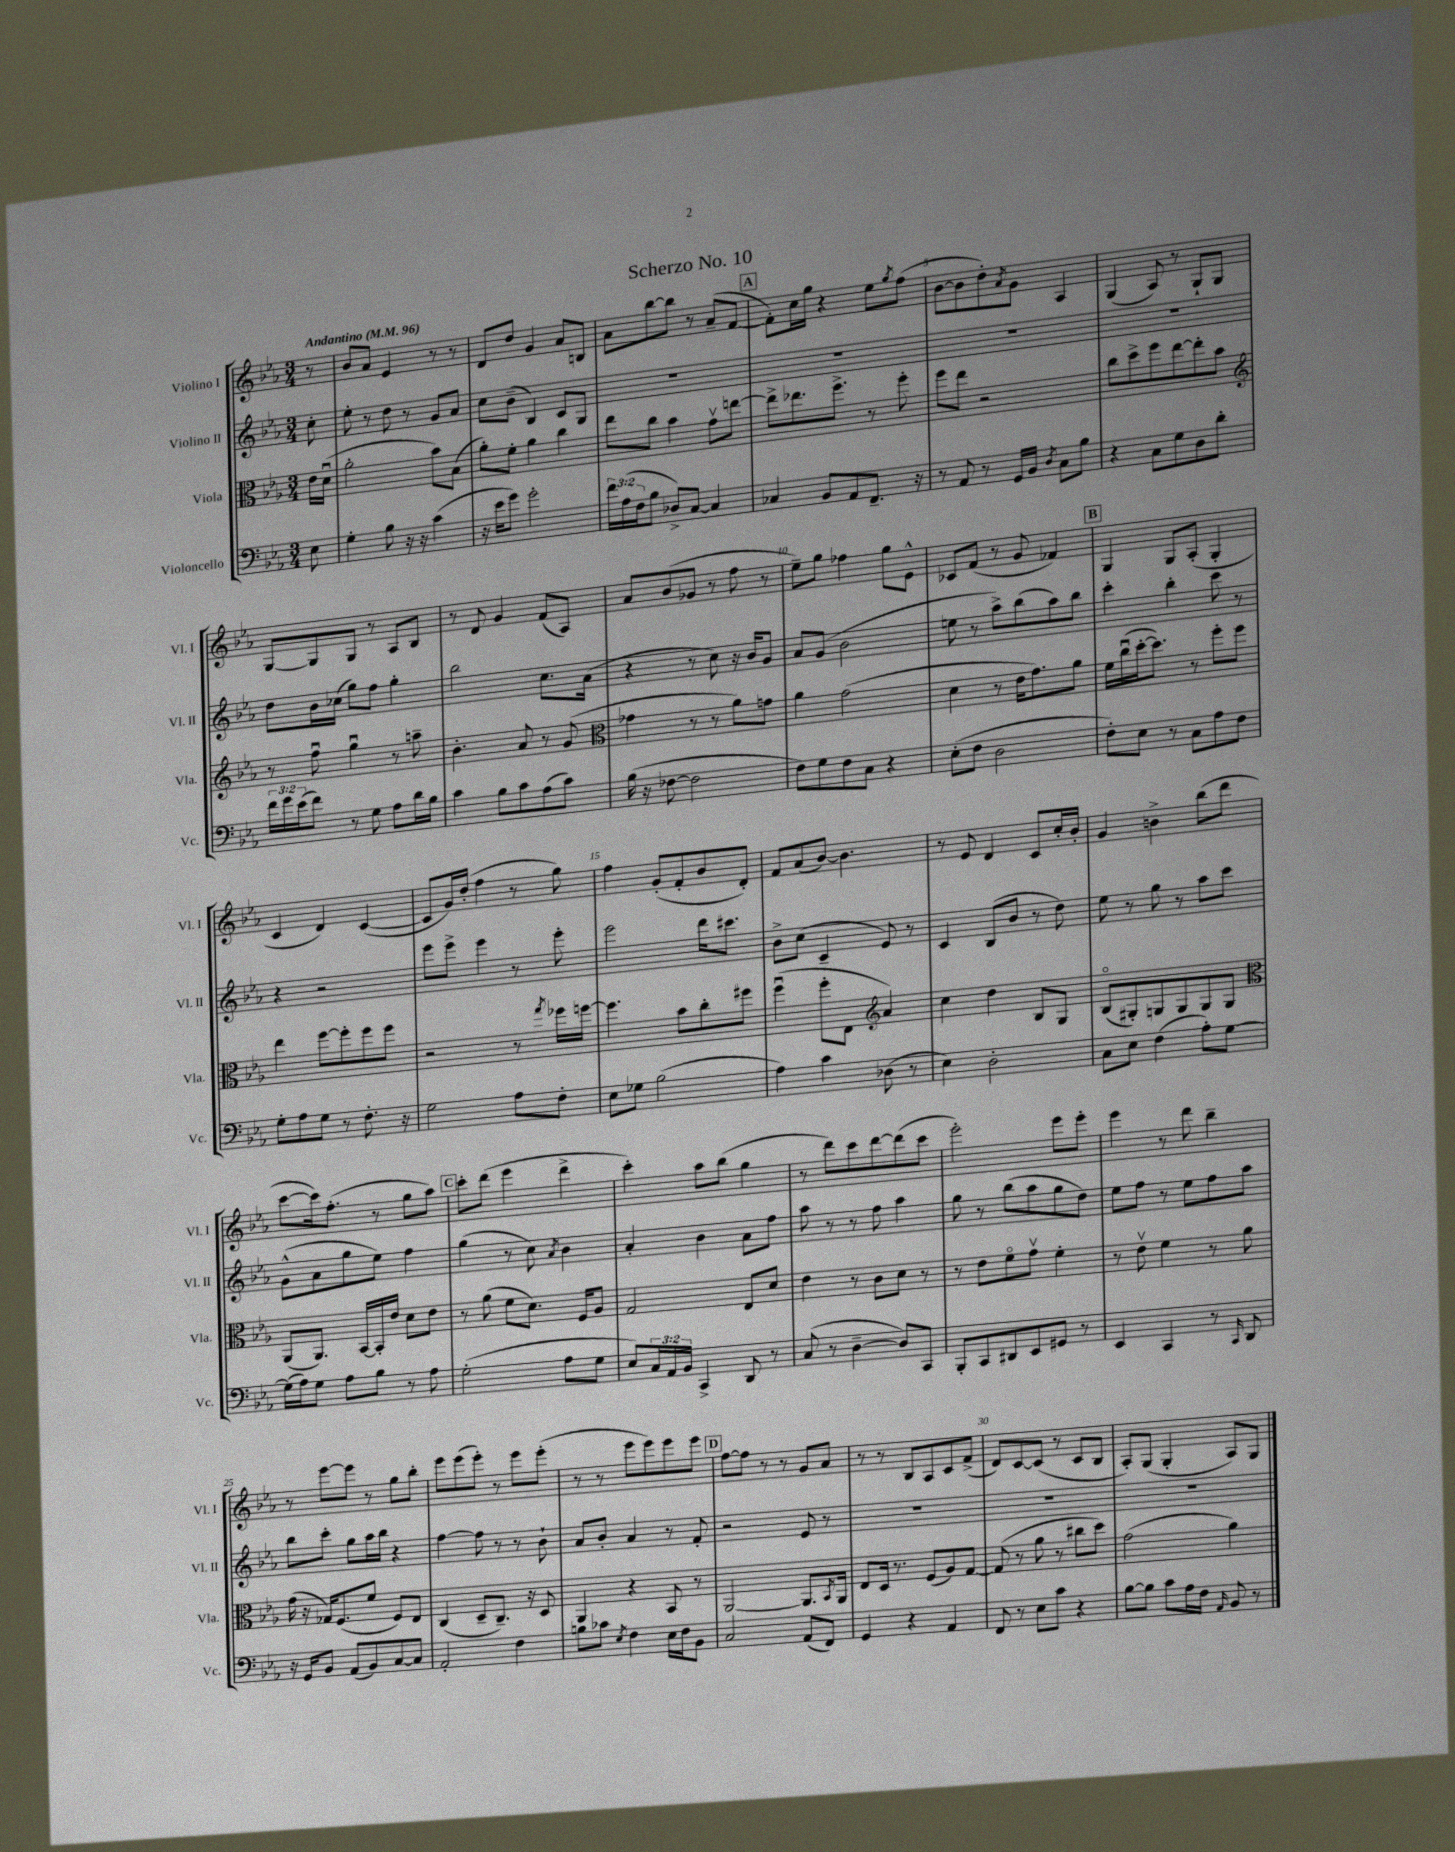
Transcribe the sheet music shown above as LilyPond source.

\header { title = "Scherzo No. 10" }
<<
\new StaffGroup <<
\new Staff = "s0" \with { instrumentName = "Violino I" shortInstrumentName = "Vl. I" } {
    \clef treble \key ees \major \numericTimeSignature \time 3/4 \partial 8 \tempo "Andantino" 4 = 96
    r8 |
    bes'8 aes'8 ees'4 r8 r8 |
    d'8 d''8 g'4 aes'8 b8 |
    aes'8 bes''8~ bes''8 r8 aes'8--( f'8~ |
    \mark \markup { \box "A" } f'8-.) c''16 g''16 r4 ees''8 \acciaccatura { g''8 } f''8( |
    bes'8~ bes'8 d''8-.) \acciaccatura { aes'8 } g'8 aes4 |
    g4( aes8) r8 g8-! g8 |
    g8~ g8 g8 r8 aes8 bes8 |
    r8 d'8 g'4 f'8( aes8) |
    aes'8 bes'8( ges'8 r8 f''8 r8 |
    ees''8--) g''8 fes''4 g''8 ees'8-^ |
    ces'8 f'8( r8 g'8 fes'4) |
    \mark \markup { \box "B" } g4 g8 aes8-.( g4-. |
    c'4 d'4) c'4~( |
    c'8 g'16) d''16-.( f''4 r8 g''8) |
    f''4 g'8-.( f'8-. bes'8 d'8-.) |
    f'8 aes'8( bes'8~) bes'4. |
    r8 ees'8 d'4 c'8 c''16-. bes'16-. |
    g'4 b'4-> bes''8( d'''8 |
    c'''8~ c'''16) f''8.-.( r8 g''8 aes''8) |
    \mark \markup { \box "C" } c'''8-. d'''8( ees'''4 d'''4-> |
    c'''4-.) aes''8 bes''8( g''4 |
    r8 d'''8) c'''8 d'''8~ d'''8( c'''8 |
    ees'''2-.) ees'''8 ees'''8-. |
    ees'''4 r8 d'''8 bes''4-- |
    r8 ees'''8~ ees'''8 r8 g''8 bes''8-. |
    ees'''8 ees'''8( ees'''8-.) r8 ees'''8 ees'''8-.( |
    r8 r8 ees'''8 ees'''8) ees'''8 ees'''8 |
    \mark \markup { \box "D" } f''8~ f''8 r8 r8 g'8 aes'8 |
    r8 r8 bes8 aes8 c'8 f'8->( |
    d'8) c'8~ c'8( r8 c'8 bes8 |
    aes8-.) g8( g4-. aes8) g8 \bar "|." |
}
\new Staff = "s1" \with { instrumentName = "Violino II" shortInstrumentName = "Vl. II" } {
    \clef treble \key ees \major \numericTimeSignature \time 3/4 \partial 8
    c''8-. |
    ees''8-. r8 d''8 r8 g'8 aes'8 |
    c''8 bes'8--( bes4) c'8 g8 |
    R2. |
    \mark \markup { \box "A" } R2. |
    R2. |
    R2. |
    d''8 bes'16 ces''16( g''8) f''8 g''4-. |
    bes''2 c''8. aes'16( |
    r4 r8 c''8) r16 bes'16 g'8 |
    aes'8 g'8( bes'2 |
    e''8 r8 aes''8->) bes''8( aes''8) bes''8 |
    \mark \markup { \box "B" } c'''4-. bes''4-. c'''8 r8 |
    r4 r2 |
    ees'''8 ees'''8-> ees'''4 r8 ees'''8-. |
    ees'''2 d'''16 cis'''8. |
    bes'8-> c''8( c'4-- ees'8) r8 |
    c'4 bes8( bes'8 r8 d''8) |
    ees''8 r8 g''8 r8 aes''8 c'''8 |
    g'8-^( aes'8 g''8 ees''8) f''4 |
    \mark \markup { \box "C" } g''4( r8 c''8) \acciaccatura { aes'8 } bes'4 |
    aes'4-. bes'4 aes'8 f''8 |
    aes''8 r8 r8 f''8 aes''4 |
    g''8 r8 bes''8( aes''8 g''8 d''8) |
    ees''8 f''8 r8 ees''8 f''8 aes''8 |
    bes''8 c'''8-. g''8 aes''16 bes''16 r4 |
    f''4~ f''8 r8 r8 bes'8-! |
    aes'8 bes'8-. aes'4 r8 f'8-. |
    \mark \markup { \box "D" } r2 ees'8 r8 |
    R2. |
    R2. |
    R2. \bar "|." |
}
\new Staff = "s2" \with { instrumentName = "Viola" shortInstrumentName = "Vla." } {
    \clef alto \key ees \major \numericTimeSignature \time 3/4 \partial 8
    ees'16 d'16\downbow( |
    aes'2-. bes'8) bes8( |
    aes'8-.) f'8-. aes'4 c''4 |
    ees''8 c''8 bes'4 g'8\upbow e''8~ |
    \mark \markup { \box "A" } e''8-> ees''8. f''8.-> r8 f''8-. |
    f''8 ees''8 r2 |
    c''8 d''8-> f''8 ees''8~ ees''8-. bes'8 |
    \clef treble r8 f''8\downbow g''4\downbow r8 a''8-- |
    bes'4.-. aes'8 r8 g'8( |
    \clef alto ges'4 r8 r8 aes'8) g'8 |
    aes'4 g'2( |
    d'4 r8 ees'16 g'8.) aes'8 |
    \mark \markup { \box "B" } f'16 c''16\downbow( d''16~-. d''8.) r8 f''8-. f''8 |
    ees''4 f''8~ f''8-. f''8 f''8 |
    r2 r8 \acciaccatura { g''8 } fes''16 f''16~ |
    f''4. bes'8 c''8-. fis''8 |
    f''4\downbow( f''8-. ees8 \clef treble aes'4) |
    c''4 d''4 bes8 g8 |
    bes8\flageolet( gis8-.) g8 g8 g8 g8 |
    \clef alto aes,8( aes,8.) bes,16~ bes,16-. ees'16 d'8 ees'8 |
    \mark \markup { \box "C" } r8 aes'8( f'8 d'8.) f16 aes8 |
    g2 ees8 d'8 |
    ees'4 r8 c'8 d'8 r8 |
    r8 ees'8 f'8\flageolet g'8\upbow f'4-. |
    r8 ees'8\upbow f'4 r8 aes'8 |
    g'16( r16 ges16) f8.( f'8 f8) ees8 |
    c4( d8-- c8.--) r16 d8 |
    aes,4 r4 bes,8 r8 |
    \mark \markup { \box "D" } aes,2~ aes,8. \acciaccatura { bes,8 } aes,16 |
    ees8 d16 r8. f8( aes8) g8~ |
    g8( r8 aes'8 r8 cis''8 d''8) |
    g'2( aes'4) \bar "|." |
}
\new Staff = "s3" \with { instrumentName = "Violoncello" shortInstrumentName = "Vc." } {
    \clef bass \key ees \major \numericTimeSignature \time 3/4 \override Staff.TupletNumber.text = #tuplet-number::calc-fraction-text \partial 8
    ees8 |
    g4-. bes8 r16 r16 c'4( |
    r16 ees'16 g'8) g'2-. |
    \tuplet 3/2 { f'16 aes16( f16 } bes8 des8->) c8~ c4 |
    \mark \markup { \box "A" } ces4 bes,8 aes,8 f,8.-- r16 |
    r8 aes,8 r8 g,16 bes,16 \acciaccatura { d8 } c8 bes8 |
    r4 c8 g8 d8 d'8-. |
    \tuplet 3/2 { f'16 g'16 ees'16( } f'8) r8 g8 aes8 d'16 bes16 |
    c'4 bes8 c'8 aes8( c'8) |
    bes16( r16 fes8~ fes2 |
    f8) g8 f8 c8 r4 |
    ees8-.( f8 d2 |
    \mark \markup { \box "B" } f8-.) ees8 r8 c8 aes8 f8 |
    g8-. aes8 g8 r8 f8.-. r16 |
    g2 aes8 f8-. |
    ees8 ges8 bes2( |
    aes4) c'4 des8( r8 |
    ees4) d2-. |
    c8 ees8 f4( aes8-.) g8~ |
    g16( aes16) g8 aes8 bes8 r8 aes8 |
    \mark \markup { \box "C" } g2-.( aes8 g8 |
    ees8) \tuplet 3/2 { c16 aes,16 bes,16 } c,4-> d,8 r8 |
    c8( r8 d4~-- d8) c,8 |
    bes,,8-. c,8 dis,8 ees,8 gis,8 r8 |
    ees,4 c,4 r8 \grace { c,16 } d,8 |
    r16 g,16 bes,8 aes,8( bes,8) c8~ c8 |
    aes,2-. f4 |
    b8 ces'8 \acciaccatura { ees8 } f4 ees16 f16 bes,8 |
    \mark \markup { \box "D" } c2 aes,8( f,8) |
    g,4 r4 aes,4 |
    f,8 r8 ees8 c'8 r4 |
    bes8~ bes8 c'8 aes16 f16 \grace { aes,16 } bes,8 r8 \bar "|." |
}
>>
>>
\layout { \context { \Score \override BarNumber.break-visibility = ##(#f #t #t) barNumberVisibility = #(every-nth-bar-number-visible 5) } }
